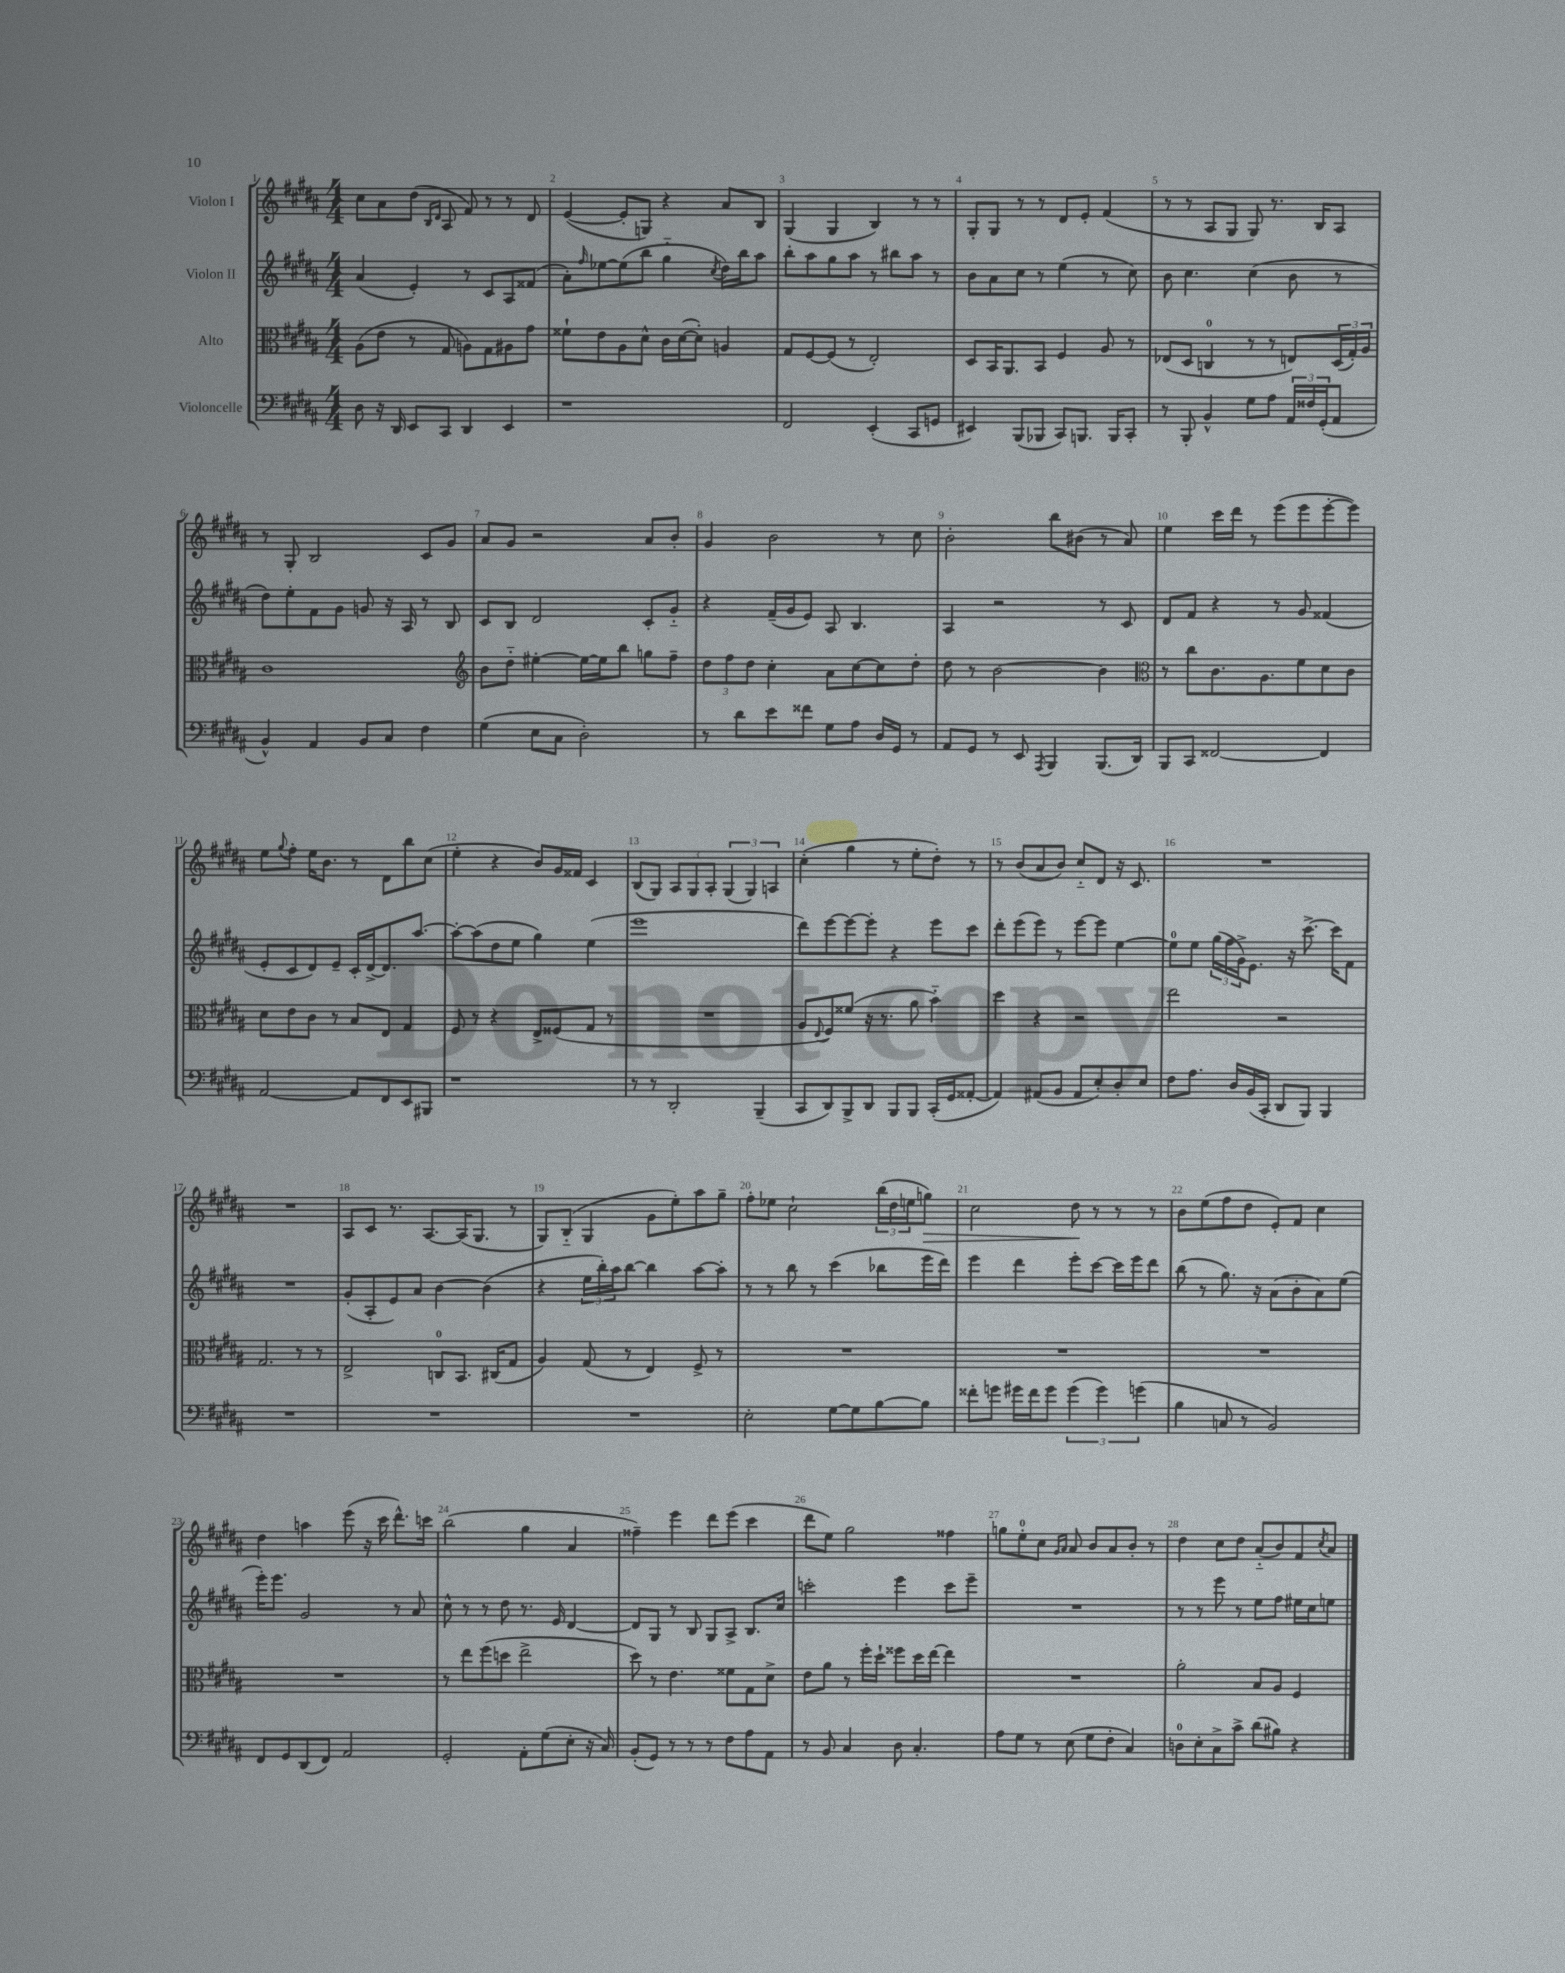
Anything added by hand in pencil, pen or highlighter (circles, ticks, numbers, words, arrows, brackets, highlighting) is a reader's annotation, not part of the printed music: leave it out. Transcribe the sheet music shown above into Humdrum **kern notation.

**kern	**kern	**kern	**kern
*staff4	*staff3	*staff2	*staff1
*clefF4	*clefC3	*clefG2	*clefG2
*k[f#c#g#d#a#]	*k[f#c#g#d#a#]	*k[f#c#g#d#a#]	*k[f#c#g#d#a#]
*M4/4	*M4/4	*M4/4	*M4/4
8D#\	(8A#\L	(4a#/	8cc#\L
16r	8e\J	.	8a#\
16DD#/	.	.	.
8EE/L	8r	4e'/)	(8dd#\J
.	.	.	16qqB/LL
.	.	.	16qqd#/JJ
8CC#/J	8G#/	.	8A#/
4DD#/	8A\L)	8r	8f#/)
.	8G#\	8c#/L	8r
4EE/	8A#\	8A#/	8r
.	8g#\J	(8f##/J	8d#/
=	=	=	=
1r	8f##`\L	8a#'\L)	([4e/
.	.	16qqff#/	.
.	8e\	[8ee-\	.
.	8A#\	(8ee-\]	8e'/]L
.	8d#^^\J	8bb\J	8G/J)
.	16c#\LL	4gg#'~\	4r
.	([16d#\J	.	.
.	8d#'\]J)	.	.
.	.	8qcc#/	.
.	4A/	16dd#\LL)	8a#/L
.	.	16bb\J	.
.	.	8aa#\J	8B/J
=	=	=	=
2FF#/	8G#/L	8bb'\L	(4G#/
.	[8F#/	8aa#\	.
.	(8F#/]J	8gg#\	4G#/
.	8r	8aa#\J	.
(4EE'/	2E'/)	8r	4B/)
.	.	8bb#\L	.
8CC#/L	.	8aa#\J	8r
8GG/J	.	8r	8r
=	=	=	=
4EE#/)	8D#/L	8b\L	8G#'/L
.	16BB/K	8a#\	8G#/J
.	8.AA#/	.	.
(8BBB/L	.	8cc#\J	8r
8BBB-/J	8BB/J	8r	8r
8CC#/L)	4F#/	(4ee\	8d#/L
8.BBB/J	.	.	8e'/J
.	8A#/	8r	(4f#/
16BBB/LK	.	.	.
8CC#'/J	8r	8cc#\)	.
=	=	=	=
8r	(8E-/L	8b\	8r
8BBB'/	8D#/J	4.cc#\	8r
4BB^^/	4C/	.	8A#/L
.	.	.	8G#/J
8G#\L	8r	(4cc#\	8G#/)
8A#\J	8r	.	8.r
24AA#/LL	8E/L)	8b\	.
24F##/	.	.	.
.	.	.	16B/LK
(24GG#'/J	.	.	.
8AA#/J	(24D#/L	8r	8A#/J
.	24G#'/)	.	.
.	24A#/JJ	.	.
=	=	=	=
4BB^^/)	1c#	8dd#\L)	8r
.	.	8ee'\	8G#'/
4AA#/	.	8f#\	2B/
.	.	8g#\J	.
8BB/L	.	8g/	.
8C#/J	.	16r	.
.	.	16A#/	.
4F#\	.	8r	8c#/L
.	.	8B/	8g#/J
=	=	=	=
*	*clefG2	*	*
(4G#\	8b\L	8c#/L	8a#/L
.	8dd#'~\J	8B/J	8g#/J
8E\L	[4ee#'\	2d#/	2r
8C#\J	.	.	.
2D#'\)	16ee#\_LL	.	.
.	16ee#\]J	.	.
.	8bb\J	.	.
.	8gg\L	8c#'/L	8a#/L
.	8ff#~\J	8g#'~/J	8b'/J
=	=	=	=
8r	12dd#\L	4r	4g#/
.	12ff#\	.	.
8d#\L	.	.	.
.	12dd#\J	.	.
8e\	4cc#'\	(16f#~/LL	2b\
.	.	16g#/J	.
8f##\J	.	8e/J)	.
8G#\L	8a#\L	8A#/	.
8A#\J	[8cc#\	4.B/	.
16D#/LL	8cc#\]	.	8r
16GG#/JJ	.	.	.
8r	8dd#'\J	.	8cc#\
=	=	=	=
8AA#/L	8dd#\	4A#/	2b'\
8GG#/J	8r	.	.
8r	[2b\	2r	.
8EE/	.	.	.
8qAAA#/	.	.	.
4BBB/	.	.	8bb\L
.	.	.	(8b#\J
(8.BBB/L	4b\]	8r	8r
.	.	8c#/	8a#/)
16DD#/Jk)	.	.	.
=	=	=	=
*	*clefC3	*	*
8BBB/L	8r	8d#/L	4ee\
8CC#/J	8cc#\L	8f#/J	.
[2FF##/	8.c#\	4r	16ccc#\LL
.	.	.	16ddd#\JJ
.	.	.	8r
.	8.A#\	.	.
.	.	8r	(8eee\L
.	8f#\	8g#/	8eee\
4FF##/]	8d#\	(4f##/	[8eee'\
.	8c#\J	.	8eee\]J)
=	=	=	=
[2AA#/	8d#\L	8e'/L	8ee\L
.	.	.	8qqgg#/
.	8e\	8c#/	8ff#'\J
.	8c#\J	8d#/)	16ee\LK
.	.	.	8.b\J
.	8r	8e~/J	.
8AA#/]L	8B/L	16c#'/LL	8r
.	.	[16d#^/J	.
8FF#/	8E/J	8.d#/]	8d#\L
8EE/	4G#/	.	8bb\
.	.	[8.aa#/J	.
8BBB#/J	.	.	(8cc#\J
=	=	=	=
1r	8F#/	8aa#'\_L	4ee'\
.	8r	(8aa#\]	.
.	4r	8dd#\	4r
.	.	8ee\J	.
.	8E^/L	4gg#\)	8b/L)
.	(8F##/	.	16g#/L
.	.	.	16f##/JJ
.	8G#/J	(4ee\	4c#/
.	8r	.	.
=	=	=	=
8r	1r	1eee	(8B/L
8r	.	.	8G#/J)
2DD#'/	.	.	12A#/L
.	.	.	12G#/
.	.	.	12A#'/J
.	.	.	(6G#/
.	.	.	6G#/)
(4BBB~/	.	.	.
.	.	.	6A/
=	=	=	=
8CC#/L	8A#/L	8ddd#\L)	(4cc#'\
.	8qqE/	.	.
8DD#/)	8F#/)	[8eee\	.
8BBB^/	(8f##/J	8eee\_	4gg#\
8DD#/J	16r	8eee'\]J	.
.	8.r	.	.
8BBB/L	.	4r	8r
8BBB/J	8a#\	.	8ee'\L
(16CC#'/LL	4b'~\)	8eee\L	8dd#'\J)
16GG#/J	.	.	.
[8AA##'/J	.	8ccc#\J	8r
=	=	=	=
4AA##/])	4dd#\	8ddd#'\L	8r
.	.	(8eee\	(8b/L
(8AA#/L	4r	8eee\J)	8a#/
8BB/J	.	8r	8b/J)
8AA#/L	2r	[8eee\L	8cc#'~/L
8E'/)	.	8eee\]J	8d#/J
8D#'/	.	[4ee\	16r
.	.	.	8.c#/
8E/J	.	.	.
=	=	=	=
8F#\L	2ee\	8ee\]L	1r
8.A#\J	.	8ee\J	.
.	.	(24gg#\LL	.
.	.	24ff#\	.
16D#/LL	.	.	.
.	.	24g#^\J)	.
(16BB/	.	8.e\J	.
16CC#'/JJ	.	.	.
8DD#/L	2r	.	.
.	.	16r	.
8BBB/J)	.	[8.ccc#^\	.
4BBB/	.	.	.
.	.	16ccc#\]LK	.
.	.	8f#\J	.
=	=	=	=
1r	2.G#/	1r	1r
.	8r	.	.
.	8r	.	.
=	=	=	=
1r	2E^/	(8g#'/L	8A#/L
.	.	8A#'/	8c#/J
.	.	8e/)	8.r
.	.	8a#/J	.
.	.	.	[8.A#/L
.	8C/L	[4b\	.
.	8.BB/J	.	(16A#/]K
.	.	.	8.G#/J
.	.	(4b\]	.
.	(16C#/LK	.	.
.	8G#/J	.	8r
=	=	=	=
1r	4A#/)	4r	8G#/L)
.	.	.	(8B'~/J
.	(8G#/	24ee\LL	4G#/
.	.	24bb'\)	.
.	.	24aa#\J	.
.	8r	[8bb\J	.
.	4E/)	4bb\]	8g#\L
.	.	.	8ee'\)
.	8F#^/	[8aa#\L	8aa#\
.	8r	8aa#'\]J	8gg#~\J
=	=	=	=
2E'\	1r	8r	8ff#'\L
.	.	8r	8ee-\J
.	.	8bb\	2cc#`\
.	.	8r	.
[8G#\L	.	(4ccc#\	.
8G#\]	.	.	.
[8B\	.	8bb-\L	(24bb\LL
.	.	.	24dd#\
.	.	.	24ee\J
8B\]J	.	16eee\L	8gg\J)
.	.	16ddd#\JJ)	.
=	=	=	=
8f##'\L	1r	4eee\	2cc#\
8g\J	.	.	.
16g#\LL	.	4ddd#\	.
16f##\J	.	.	.
8g#\J	.	.	.
(6g#\	.	8eee'\L	8dd#\
.	.	[8ccc#\J	8r
6g#\)	.	.	.
.	.	16ccc#\]LL	8r
.	.	16eee\J	.
(6g\	.	.	.
.	.	8ddd#\J	8r
=	=	=	=
4B\	1r	(8bb\	8b\L
.	.	8r	(8ee\
8C/	.	8.gg#\)	8ff#\
8r	.	.	8dd#\J
.	.	16r	.
2BB/)	.	(8a#\L	8e'/L)
.	.	8b'\	8f#/J
.	.	8a#\)	4cc#\
.	.	(8ee\J	.
=	=	=	=
8FF#/L	1r	16eee'\LK)	4dd#\
.	.	8.eee\J	.
8GG#/	.	.	.
(8DD#/	.	2g#/	4aa\
8FF#/J)	.	.	.
2AA#/	.	.	(8eee\
.	.	.	16r
.	.	.	16ccc#\
.	.	8r	8.ddd#^^\L)
.	.	8a#/	.
.	.	.	16ccc\Jk
=	=	=	=
2GG#'/	8r	8cc#^^\	(2bb\
.	8ee\L	8r	.
.	(8ff#\	8r	.
.	8dd\J	8dd#\	.
8AA#'\L	2ee^\	8.r	4gg#\
(8G#\	.	.	.
.	.	16e/	.
8E'\J	.	[4d#/	4a#/
16r	.	.	.
16C#/)	.	.	.
=	=	=	=
(8BB'/L	8dd#\)	8d#/]L	4ff##~\)
8GG#/J)	8r	8G#/J	.
8r	4.e\	8r	4eee\
8r	.	8B/	.
8r	.	8G#/L	8ddd#\L
8F#\L	8f##\L	8A#^/J	(8eee\J
8A#\	8G#\	8.B/L	4ccc#\
8AA#\J	8d#^\J	.	.
.	.	16cc#/Jk	.
=	=	=	=
8r	8e\L	2ccc'\	8ddd#\L
8BB/	8a#\J	.	8ee\J)
4C#/	8r	.	2gg#\
.	16ff#'\LL	.	.
.	16dd#`\JJ	.	.
8D#\	8ff##\L	4eee\	.
4.C#'/	16dd#\L	.	.
.	[16ee\JJ	.	.
.	4ee\]	8ccc\L	4ff##\
.	.	8eee~\J	.
=	=	=	=
8A#\L	1r	1r	8gg\L
8G#\J	.	.	8ee'\
8r	.	.	8cc#\J
.	.	.	16qqg#/LL
.	.	.	16qqa#/JJ
(8E\	.	.	8a#/
8G#\L	.	.	8b/L
8F#'\J	.	.	8a#/
4C#/)	.	.	8b'/J
.	.	.	8r
=	=	=	=
8D\L	2a#'\	8r	4dd#\
8E'\	.	8r	.
8C#^\	.	8eee\	8cc#\L
8c#^\J	.	8r	8dd#\J
(8d#\L	8B/L	8ee\L	(8a#'~/L
8B#\J)	8A#/J	8ff#\J	8b/)
4r	4F#/	16ee#\LL	8f#/
.	.	16cc#\J	.
.	.	.	8qcc#/
.	.	8ee\J	8a#/J
==	==	==	==
*-	*-	*-	*-
